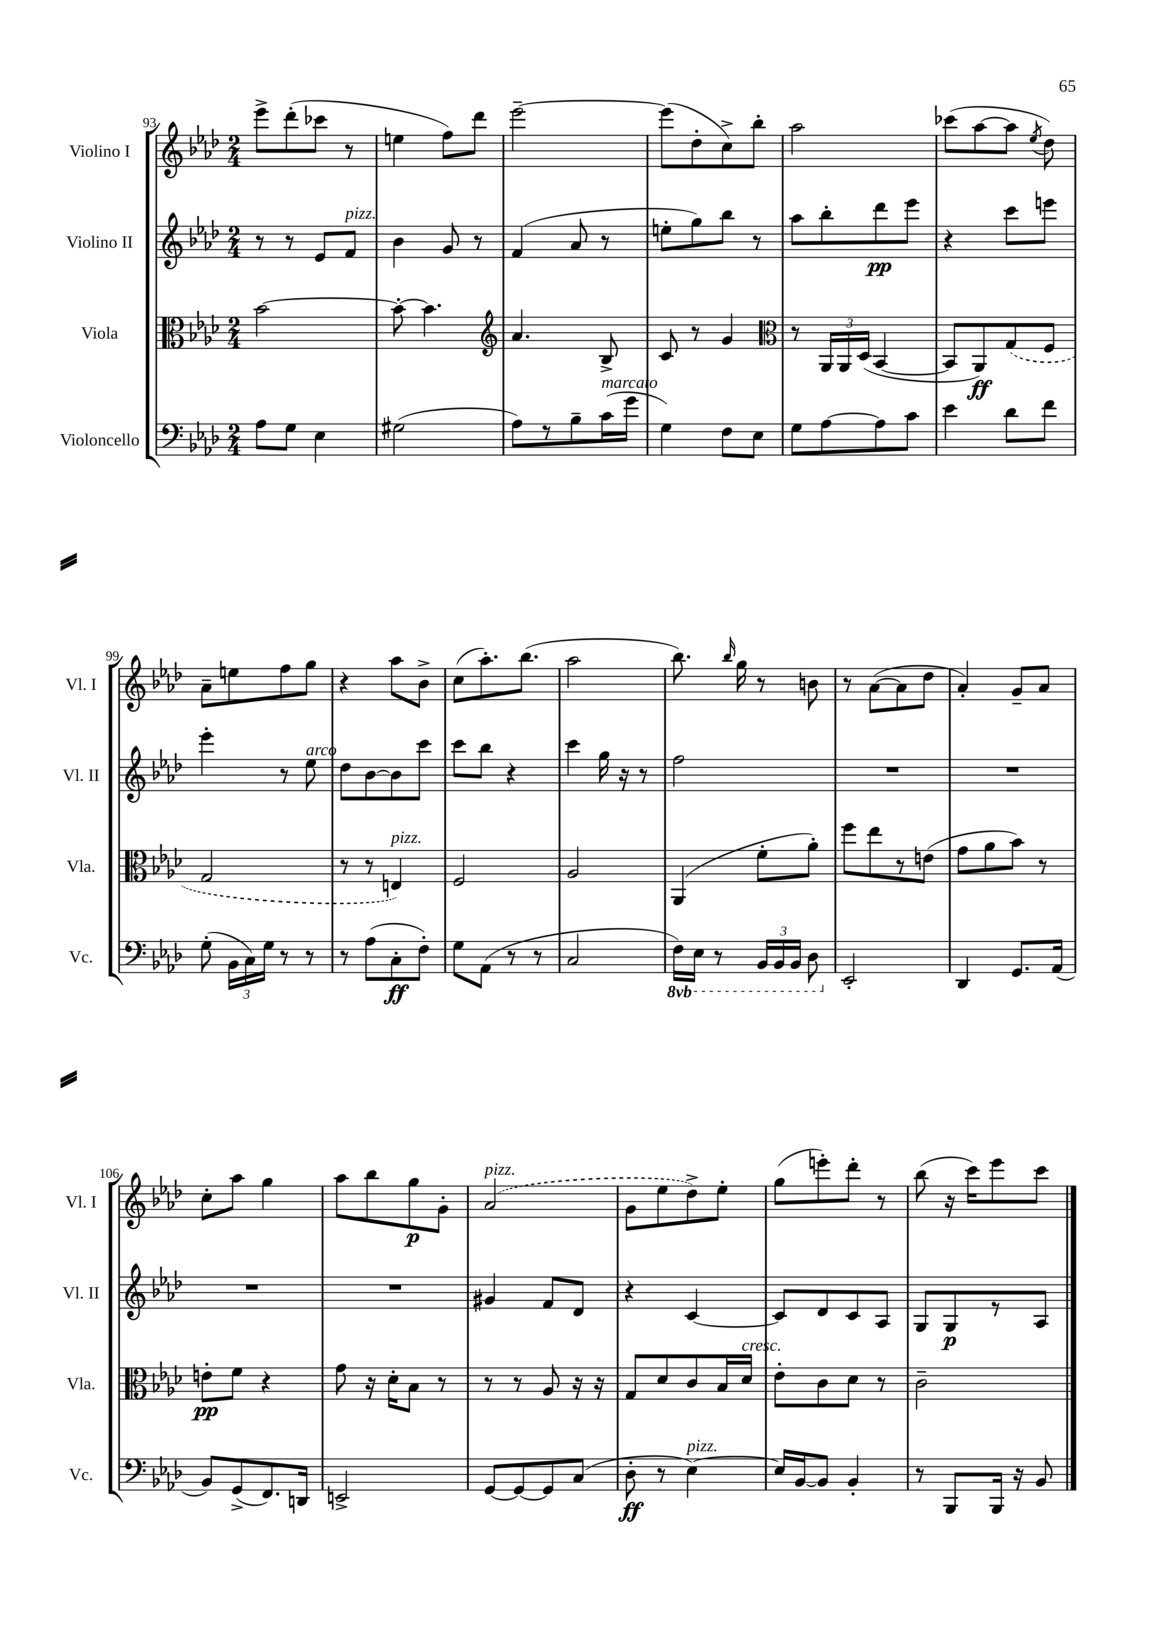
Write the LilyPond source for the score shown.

<<
\new StaffGroup <<
\new Staff = "s0" \with { instrumentName = "Violino I" shortInstrumentName = "Vl. I" } {
    \clef treble \key aes \major \numericTimeSignature \time 2/4
    \autoBeamOff ees'''8[-> des'''8-.( ces'''8] r8 |
    e''4 f''8[) des'''8] |
    ees'''2~-- |
    ees'''8[( des''8-. c''8->) bes''8]-. |
    aes''2 |
    ces'''8[( aes''8~ aes''8] \acciaccatura { ees''8 } des''8) |
    aes'8[-- e''8 f''8 g''8] |
    r4 aes''8[ bes'8]-> |
    c''8[( aes''8.-.) bes''8.]( |
    aes''2 |
    bes''8.) \grace { bes''16 } g''16 r8 b'8 |
    r8 aes'8[~( aes'8 des''8] |
    aes'4-.) g'8[-- aes'8] |
    c''8[-. aes''8] g''4 |
    aes''8[ bes''8 g''8\p g'8]-. |
    \once \slurDashed aes'2^\markup { \italic "pizz." }( |
    g'8[ ees''8 des''8->) ees''8]-. |
    g''8[( e'''8-.) des'''8]-. r8 |
    bes''8( r16 c'''16[) ees'''8 c'''8] \bar "|." |
}
\new Staff = "s1" \with { instrumentName = "Violino II" shortInstrumentName = "Vl. II" } {
    \clef treble \key aes \major \numericTimeSignature \time 2/4
    \autoBeamOff r8 r8 ees'8[ f'8]^\markup { \italic "pizz." } |
    bes'4 g'8 r8 |
    f'4( aes'8 r8 |
    e''8[-. g''8) bes''8] r8 |
    aes''8[ bes''8-. des'''8\pp ees'''8] |
    r4 c'''8[ e'''8] |
    ees'''4-. r8 ees''8^\markup { \italic "arco" } |
    des''8[ bes'8~ bes'8 c'''8] |
    c'''8[ bes''8] r4 |
    c'''4 g''16 r16 r8 |
    f''2 |
    R2 |
    R2 |
    R2 |
    R2 |
    gis'4 f'8[ des'8] |
    r4 c'4~ |
    c'8[ des'8 c'8 aes8] |
    g8[ g8\p r8 aes8] \bar "|." |
}
\new Staff = "s2" \with { instrumentName = "Viola" shortInstrumentName = "Vla." } {
    \clef alto \key aes \major \numericTimeSignature \time 2/4
    \autoBeamOff bes'2~ |
    bes'8~-. bes'4. |
    \clef treble aes'4. bes8-> |
    c'8 r8 g'4 |
    \clef alto r8 \tuplet 3/2 { aes,16[ aes,16 des16]( } bes,4~ |
    bes,8[ aes,8\ff) \once \slurDashed g8( f8] |
    g2 |
    r8 r8 e4^\markup { \italic "pizz." }) |
    f2 |
    aes2 |
    aes,4( f'8[-. aes'8]-.) |
    f''8[ ees''8 r8 e'8]( |
    g'8[ aes'8 bes'8]) r8 |
    e'8[-.\pp f'8] r4 |
    g'8 r16 des'16[-. bes8] r8 |
    r8 r8 aes8 r16 r16 |
    g8[ des'8 c'8 bes16 des'16]^\markup { \italic "cresc." } |
    ees'8[-. c'8 des'8] r8 |
    c'2-- \bar "|." |
}
\new Staff = "s3" \with { instrumentName = "Violoncello" shortInstrumentName = "Vc." } {
    \clef bass \key aes \major \numericTimeSignature \time 2/4 \set Staff.ottavationMarkups = #ottavation-simple-ordinals
    \autoBeamOff aes8[ g8] ees4 |
    gis2( |
    aes8[) r8 bes8-- c'16^\markup { \italic "marcato" }( g'16] |
    g4) f8[ ees8] |
    g8[ aes8~ aes8 c'8] |
    ees'4 des'8[ f'8] |
    g8-.( \tuplet 3/2 { bes,16[ c16) g16] } r8 r8 |
    r8 aes8[( c8-.\ff f8]-.) |
    g8[ aes,8]( r8 r8 |
    c2 |
    \ottava #-1 f,16[) ees,16] r8 \tuplet 3/2 { bes,,16[ bes,,16 bes,,16] } des,8 \ottava #0 |
    ees,2-. |
    des,4 g,8.[ aes,16]( |
    bes,8[) g,8->( f,8.) d,16] |
    e,2-> |
    g,8[~ g,8~ g,8 c8]( |
    des8-.\ff r8 ees4~^\markup { \italic "pizz." }) |
    ees16[ bes,16~ bes,8] bes,4-. |
    r8 bes,,8[ bes,,16] r16 bes,8 \bar "|." |
}
>>
>>
\layout { \context { \Score currentBarNumber = #93 } }
